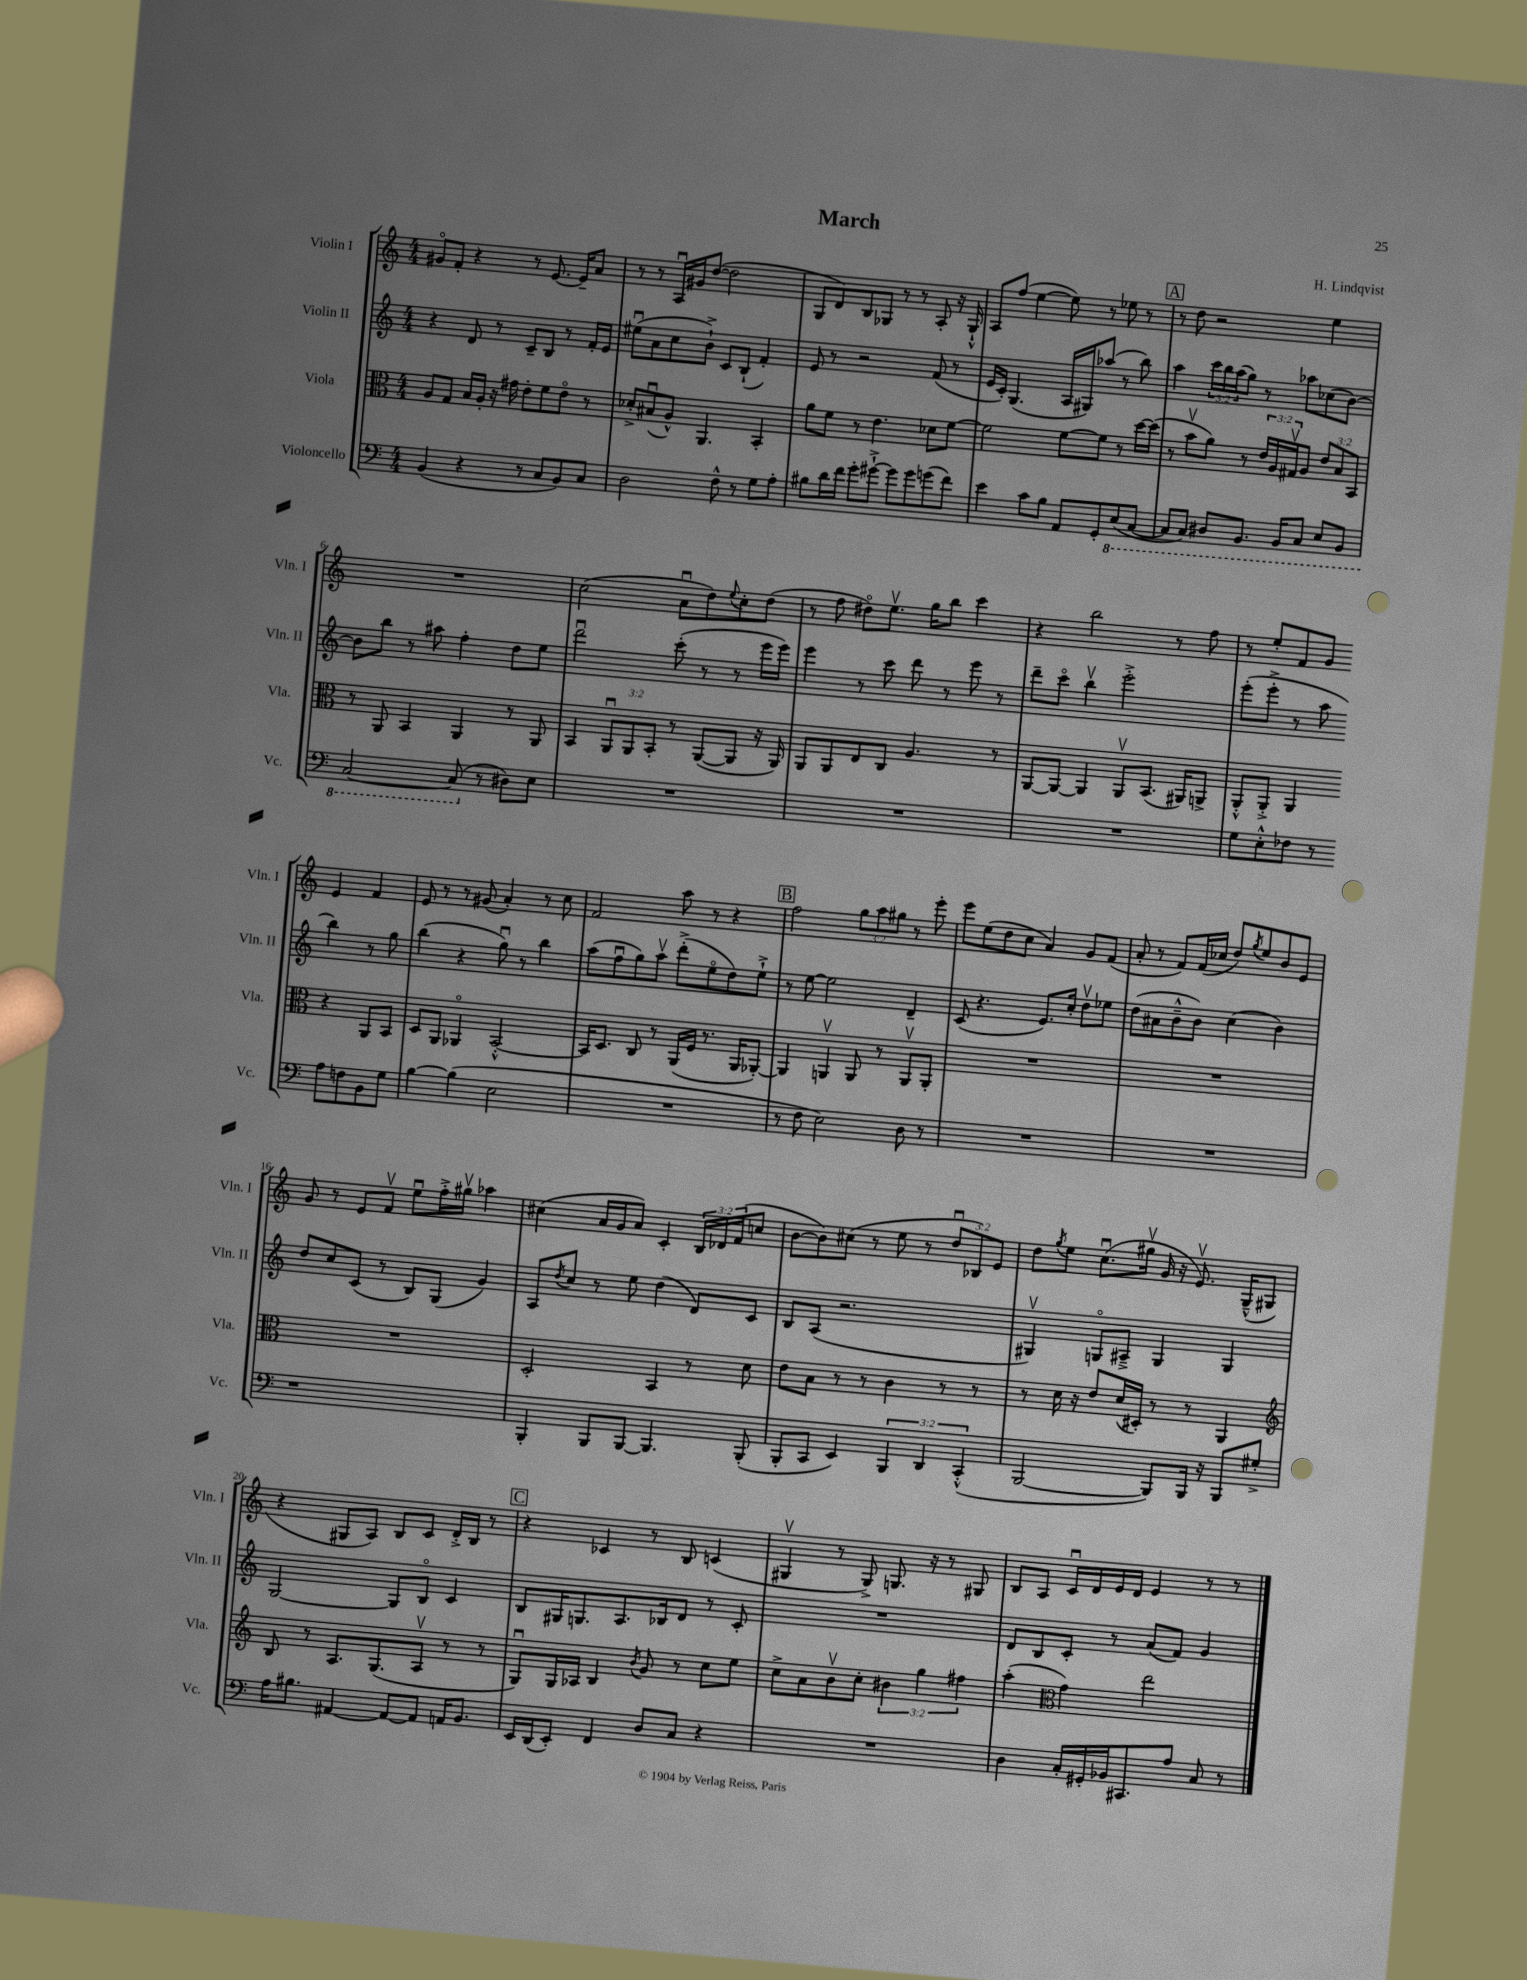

**kern	**kern	**kern	**kern
*part4	*part3	*part2	*part1
*staff4	*staff3	*staff2	*staff1
*I"Violoncello	*I"Viola	*I"Violin II	*I"Violin I
*I'Vc.	*I'Vla.	*I'Vln. II	*I'Vln. I
*clefF4	*clefC3	*clefG2	*clefG2
*k[]	*k[]	*k[]	*k[]
*M4/4	*M4/4	*M4/4	*M4/4
=1	=1	=1	=1
(4BB/	8A/L	4r	8g#X/L
.	8G/J	.	8f'/J
4r	16B/LL	8d/	4r
.	16A'/JJ	.	.
.	16r	8r	.
.	16g#X\	.	.
8r	8e'\L	8c~/L	8r
8C/L	8f\	8B/J	[8.e/
8BB/)	8e\J	8r	.
.	.	.	16e~/KL]
8C/J	8r	16f'/LL	8a/J
.	.	16e/JJ	.
=2	=2	=2	=2
2D\	8d-X'^/L	(8ee#Xu\L	8r
.	(8B#Xu/	8a\	8r
.	8A^^/J)	8cc\	16Au/LL
.	.	.	16g#X/J
.	4.AA/	8b`^\J)	([8dd/J
8F^^\	.	8c/L	2dd\]
8r	.	(8B`/J	.
8G\L	4BB'/	4f'/)	.
8A'\J	.	.	.
=3	=3	=3	=3
8B#X\L	8a\L	8e/	8G/L
16d\L	8f\J	8r	8d/)
16f\JJ	.	.	.
8g'\L	8r	2r	8B/
[8g#X`^\J	4.e\	.	8G-X/J
8g#\L]	.	.	8r
8g#\	.	.	8r
(8gn\	8d-X\L	(8f/	8A'/
8f\J)	[8f\J	8r	16r
.	.	.	16G-`^^/
=4	=4	=4	=4
4e\	2f\]	16e/LL	8A/L
.	.	16c'/JJ)	.
.	.	(4.G/	(8ff/J
8c\L	.	.	[4ee\
8B\J	.	.	.
8AA/L	[8f\L	16A/LL	8ee\])
.	.	16G#X/J)	.
8GG'/	8f\J]	(8aa-X/J	8r
*8ba	*	*	*
(8EE/	8r	8r	8ee-X\
[8CC/J	[16dd\LL	8bb\)	8r
.	(16dd\JJ]	.	.
!!LO:REH:place=s1:t=A
=5	=5	=5	=5
8CC/L]	8r	4aa\	8r
8CC/J)	8bv\L	.	8dd\
8DD#X/L	8a\J)	24ccc\LL	2r
.	.	24bb\	.
.	.	(24aa\J	.
8.BBB/J	8r	8gg\J)	.
.	24e/LL	8r	.
.	24A/	.	.
16BBB/KL	.	.	.
.	24G#Xv/J	.	.
8CC/J	8A/J	8aa-X\L	.
8EE/L	12e/L	(8cc-X\	4ee\
.	12B/	.	.
8BBB/J	.	[8b\J)	.
.	12BB/J	.	.
!!LO:LB:g=z
=6	=6	=6	=6
[2CC/	8r	8b\L]	1r
.	8AA/	8bb\J	.
.	4BB/	8r	.
.	.	8aa#X\	.
(8CC/]	4AA/	4ff'\	.
*X8ba	*	*	*
8r	.	.	.
8D#X\L)	8r	8dd\L	.
8E\J	8AA/	8ee\J	.
=7	=7	=7	=7
1r	4BB/	2dddu\	(2cc\
.	12AAu/L	.	.
.	12AA/	.	.
.	12BB'/J	.	.
.	8r	(8ccc'\	8au\L
.	([8AA/L	8r	8dd\)
.	.	.	8qqee/
.	8AA/J]	8r	8cc'\
.	16r	16eee\LL	(8dd\J
.	16AA/)	16eee\JJ)	.
=8	=8	=8	=8
1r	8AA/L	4eee\	8r
.	8AA/	.	8ff\
.	8E/	8r	8dd#X\L)
.	8C/J	8ccc\	8.eev\J
.	4.A/	8ddd\	.
.	.	.	16gg\KL
.	.	8r	8bb\J
.	.	8eee\	4ccc\
.	8r	8r	.
=9	=9	=9	=9
1r	[8AA/L	8ddd~\L	4r
.	8AA/J_	8ccc\J	.
.	4AA/]	4bbv\	2bb\
.	8AAv/L	2eee'^\	.
.	(8.BB/J	.	.
.	.	.	8r
.	16AA#X/KL)	.	.
.	8AAn^/J	.	8ff\
=10	=10	=10	=10
8G\L	8AA'^^/L	(8eee'\L	8r
8E'^^\	8AA'^/J	8eee'^\J	8ee'/L
8F-X\J	4AA/	8r	8f/
8r	.	8aa\	8g/J
8A\L	4r	4bb\)	4e/
8Fn\	.	.	.
8BB\	8AA/L	8r	4f/
8G\J	8BB/J	8gg\	.
!!LO:LB:g=z
=11	=11	=11	=11
[4B\	8D/L	(4bb\	8e/
.	8AA/J	.	8r
(4B\]	4AA-X/	4r	8r
.	.	.	(8g#X/
2E\	[2BB'^^/	8ggu\)	4a'/)
.	.	8r	.
.	.	4bb\	8r
.	.	.	8cc\
=12	=12	=12	=12
1r	16BB/KL]	(8aa\L	2f/
.	8.D/J	.	.
.	.	8ffu\	.
.	8C/	8gg\)	.
.	8r	8aav\J	.
.	(16AA/LL	(8ddd'^\L	8aa\
.	16F/JJ	.	.
.	8.r	8ee\	8r
.	.	8dd\)	4r
.	16AA/KL	.	.
.	[8AA-X'/J)	8ee`^\J	.
!!LO:REH:place=s1:t=B
=13	=13	=13	=13
8r	4AA-/]	8r	2ff\
8F\	.	[8ee\	.
2E\)	4AAnv/	2ee\]	.
.	8AA/	.	12gg\L
.	.	.	12aa\
.	8r	.	.
.	.	.	12gg#X\J
8D\	8AAv/L	4d~/	8r
8r	8AA'/J	.	8eee'\
=14	=14	=14	=14
1r	1r	(8c/	8eee\L
.	.	4.r	(8ee\
.	.	.	8dd\
.	.	.	8cc\J
.	.	8.e/L)	4a/)
.	.	16cc'/Jk	.
.	.	8ddv\L	8g/L
.	.	8ee-X\J	(8f/J
=15	=15	=15	=15
1r	1r	(8dd\L	8a'/
.	.	8a#X\	8r
.	.	8b~^^\	8f/L)
.	.	8b\J)	(16f/L
.	.	.	16cc-X/JJ
.	.	(4cc\	8dd/L)
.	.	.	8qgg/
.	.	.	8ee/
.	.	4b\)	8b/
.	.	.	8e/J
!!LO:LB:g=z
=16	=16	=16	=16
1r	1r	8dd/L	8g/
.	.	8cc/	8r
.	.	(8c/J	8e/L
.	.	8r	8fv/J
.	.	8B/L)	8eeu\L
.	.	(8G/J	16ff'^\L
.	.	.	16gg#Xv\JJ
.	.	4g/)	4aa-X\
=17	=17	=17	=17
4BBB'/	2D'/	8A/L	(4cc#X\
.	.	8qdd/	.
.	.	8cc/J	.
8BBB/L	.	8r	16a/LL
.	.	.	16g/J
[8BBB/J	.	8ee\	8a/J)
4.BBB/]	4BB/	(4dd\	4c'/
.	8r	8d/L)	24B/LL
.	.	.	24d-X/
.	.	.	(24f/J
(8BBB'/	8d\	8c/J	8ccn/J
=18	=18	=18	=18
8BBB'/L	8e\L	8B/L	[8b\L
8CC/J	8B\J	(8A/J	8b\])
4EE/)	8r	2.r	(8cc#X\J
.	8r	.	8r
6BBB/	4c\	.	8ee\
.	.	.	8r
6DD/	.	.	.
.	8r	.	12ddu/L
(6CC'^^/	.	.	12B-X/)
.	8r	.	.
.	.	.	12e/J
=19	=19	=19	=19
[2BBB/	8r	4G#Xv/)	8dd\L
.	.	.	8qgg/
.	16d\	.	8ee\J
.	16r	.	.
.	8e/L	8Gn/L	(8.ccu\L
.	(16d/L	8A#X~^/J	.
.	16D#X'/JJ)	.	16gg#Xv\Jk
8BBB/L])	8r	4G/	16g/
.	.	.	16r
16BBB/Jk	8r	.	8.ev/)
16r	.	.	.
8BBB/L	4AA/	4G/	.
.	.	.	(16G~^^/KL
8G#X'^/J	.	.	8G#X/J
!!LO:LB:g=z
=20	=20	=20	=20
*	*clefG2	*	*
16A\KL	8B/	[2G/	4r
8.B#X\J	.	.	.
.	8r	.	.
[4AA#X/	8.A/L	.	8G#X/L
.	.	.	8A/J)
.	(8.G/	.	.
8AA#/L_	.	8G/L]	8B/L
8AA#/J]	8Av/J	8B/J	8c/J
16AAn/KL	8r	4c/	16d'^/LL
8.BB/J	.	.	16B/JJ
.	8r	.	8r
!!LO:REH:place=s1:t=C
=21	=21	=21	=21
16EE/LL	8Gu/L)	8B/L	4r
(16DD/J	.	.	.
8EE'/J)	16G/L	16G#X/K	.
.	16A-X/JJ	8.Gn/	.
4FF/	4B/	.	4c-X/
.	.	8.A/	.
.	8qb/	.	.
8D/L	8g/	.	8r
.	.	16B-X/k	.
8C/J	8r	8d/J	8B/
4r	8cc\L	8r	(4cn/
.	8ee\J	8c'/	.
=22	=22	=22	=22
1r	8cc^\L	1r	4G#Xv/
.	8a\	.	.
.	8bv\	.	8r
.	8cc'\J	.	8G#^/)
.	6b#X\	.	8.Gn/
.	6gg\	.	.
.	.	.	16r
.	.	.	8r
.	6ff#X\	.	.
.	.	.	8G#X/
=23	=23	=23	=23
4D\	(4aa'\	8d/L	8B/L
.	.	8B/	8A/J
*	*clefC3	*	*
16C'/LL	4g\)	8c'/J	16cu/LL
16GG#X'/	.	.	16d/
16BB-X/J	.	8r	16e/
8.CC#X/	.	.	16d/JJ
.	2ee\	(8a/L	4e/
8A/J	.	8f/J)	.
8C/	.	4g/	8r
8r	.	.	8r
==	==	==	==
*-	*-	*-	*-
